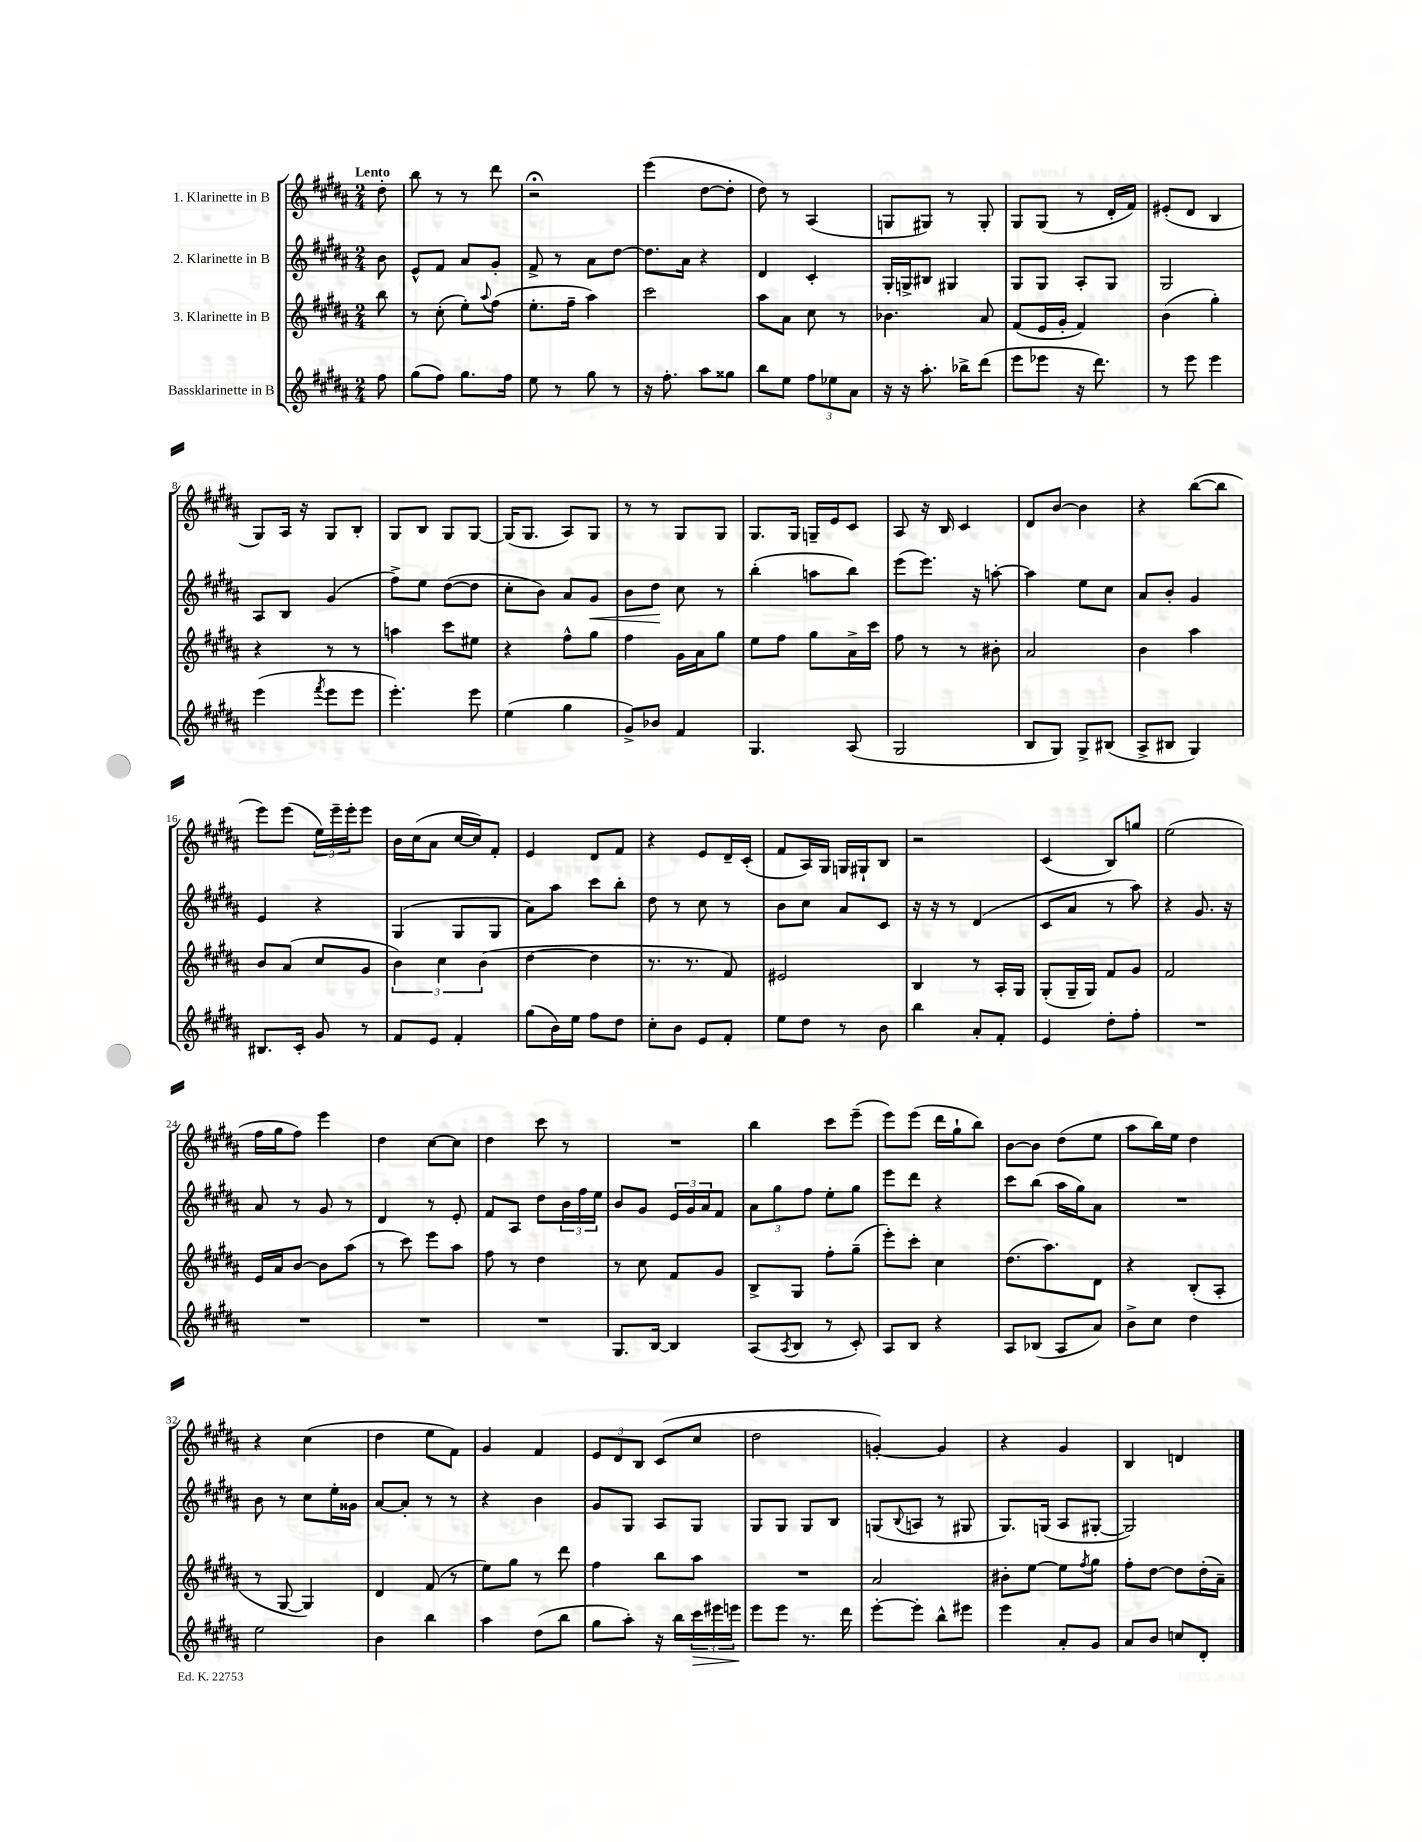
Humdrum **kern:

**kern	**dynam	**kern	**kern	**dynam	**kern
*part4	*part4	*part3	*part2	*part2	*part1
*staff4	*staff4	*staff3	*staff2	*staff2	*staff1
*I"Bassklarinette in B	*	*I"3. Klarinette in B	*I"2. Klarinette in B	*	*I"1. Klarinette in B
*clefG2	*	*clefG2	*clefG2	*	*clefG2
*k[f#c#g#d#a#]	*	*k[f#c#g#d#a#]	*k[f#c#g#d#a#]	*	*k[f#c#g#d#a#]
*M2/4	*	*M2/4	*M2/4	*	*M2/4
=	=	=	=	=	=
!	!	!	!	!	!LO:TX:a:B:t=Lento
8ff#\	.	8bb\	8b\	.	8dd#'\
=1	=1	=1	=1	=1	=1
(8gg#\L	.	8r	8e^^/L	.	8bb\
8ff#\J)	.	(8cc#'\	8f#/J	.	8r
8.gg#\L	.	8ee'\L)	8a#/L	.	8r
.	.	8qqaa#/	.	.	.
.	.	(8ff#\J	8g#'/J	.	8ddd#\
16ff#\Jk	.	.	.	.	.
=2	=2	=2	=2	=2	=2
8ee\	.	8.ee'\L	8f#^/	.	2r;<
8r	.	.	8r	.	.
.	.	16ff#~\Jk	.	.	.
8gg#\	.	4aa#\)	8a#\L	.	.
8r	.	.	[8dd#\J	.	.
=3	=3	=3	=3	=3	=3
16r	.	2ccc#\	8.dd#\L]	.	(4eee\
8.ff#'\	.	.	.	.	.
.	.	.	16a#\Jk	.	.
8aa#\L	.	.	4r	.	[8dd#\L
8gg##X\J	.	.	.	.	8dd#'\J]
=4	=4	=4	=4	=4	=4
8bb\L	.	8aa#\L	4d#/	.	8dd#\)
8ee\J	.	8a#\J	.	.	8r
12ff#\L	.	8cc#\	4c#'/	.	(4A#/
12ee-X\	.	.	.	.	.
.	.	8r	.	.	.
12a#\J	.	.	.	.	.
=5	=5	=5	=5	=5	=5
16r	.	4.b-X\	16G#'/LL	.	8Gn/L
16r	.	.	16Gn^/J	.	.
8.aa#'\	.	.	8B#X/J	.	8G#X/J)
.	.	.	4G#X/	.	8r
16bb-X^\KL	.	.	.	.	.
(8ddd#\J	.	8a#/	.	.	8G#'/
=6	=6	=6	=6	=6	=6
8eee\L	.	(8f#/L	8G#/L	.	8G#/L
8eee-X\J	.	16e/L	8G#/J	.	(8G#/J
.	.	16g#'/JJ	.	.	.
16r	.	4f#/)	8A#'/L	.	8r
8.ddd#\)	.	.	.	.	.
.	.	.	8G#/J	.	16d#'/LL
.	.	.	.	.	16f#/JJ)
=7	=7	=7	=7	=7	=7
8r	.	(4b\	2G#/	.	(8e#X'/L
8eee\	.	.	.	.	8d#/J
4eee\	.	4gg#'\)	.	.	4B/
!!LO:LB:g=z
=8	=8	=8	=8	=8	=8
(4eee\	.	4r	8A#/L	.	8G#/L)
.	.	.	8B/J	.	16A#/Jk
.	.	.	.	.	16r
8qfff#/	.	.	.	.	.
8eee\L	.	8r	(4g#/	.	8G#/L
8eee\J	.	8r	.	.	8B'/J
=9	=9	=9	=9	=9	=9
4.eee'\)	.	4aan\	8ff#^\L)	.	8G#/L
.	.	.	8ee\J	.	8B/J
.	.	8ccc#\L	([8dd#\L	.	8G#/L
8eee\	.	8ee#X\J	8dd#\J]	.	[8G#/J
=10	=10	=10	=10	=10	=10
(4ee\	.	4r	8cc#'\L	.	(16G#/KL]
.	.	.	.	.	8.G#/J
.	.	.	8b\J)	.	.
4gg#\	.	8ff#^^\L	8a#/L	.	8A#/L)
!	!	!	!	!LO:HP:b	!
.	.	8gg#\J	8g#/J	<	8G#/J
=11	=11	=11	=11	=11	=11
8g#^/L)	.	4ff#\	8b\L	.	8r
8b-X/J	.	.	8dd#\J	.	8r
4f#/	.	16g#\LL	8cc#\	[	8G#/L
.	.	16a#\J	.	.	.
.	.	8gg#\J	8r	.	8G#/J
=12	=12	=12	=12	=12	=12
4.G#/	.	8ee\L	(4bb'\	.	8.G#/L
.	.	8ff#\J	.	.	.
.	.	.	.	.	16G#/Jk
.	.	8gg#\L	8aan\L	.	16Gn~/LL
.	.	.	.	.	16e/J
(8A#/	.	16a#^\L	8bb\J)	.	8c#/J
.	.	16ccc#\JJ	.	.	.
=13	=13	=13	=13	=13	=13
2G#/	.	8ff#\	(8eee\L	.	8A#/
.	.	8r	8.eee\J)	.	16r
.	.	.	.	.	16B/
.	.	8r	.	.	4c#/
.	.	.	16r	.	.
.	.	8b#X'\	[8aan'\	.	.
=14	=14	=14	=14	=14	=14
8B/L	.	2a#/	4aa\]	.	8d#/L
8G#/J)	.	.	.	.	[8b/J
8G#^/L	.	.	8ee\L	.	4b\]
(8B#X/J	.	.	8cc#\J	.	.
=15	=15	=15	=15	=15	=15
8A#^/L	.	4b\	8a#/L	.	4r
8B#X/J	.	.	8b'/J	.	.
4G#/)	.	4aa#\	4g#/	.	([8bb\L
.	.	.	.	.	8bb\J]
!!LO:LB:g=z
=16	=16	=16	=16	=16	=16
8.B#X/L	.	8b/L	4e/	.	8eee\L)
.	.	(8a#/J	.	.	(8eee\J
16c#'/Jk	.	.	.	.	.
8g#/	.	8cc#/L	4r	.	24ee\LL)
.	.	.	.	.	24eee~\
.	.	.	.	.	24eee'\J
8r	.	8g#/J	.	.	8eee\J
=17	=17	=17	=17	=17	=17
8f#/L	.	6b\)	(4G#/	.	16b\LL
.	.	.	.	.	(16cc#\J
8e/J	.	.	.	.	8a#\J
.	.	6cc#\	.	.	.
4f#'/	.	.	8G#/L	.	[16cc#/LL
.	.	.	.	.	16cc#/J])
.	.	(6b\	.	.	.
.	.	.	8G#/J	.	8f#'/J
=18	=18	=18	=18	=18	=18
(8gg#\L	.	[4dd#\	8a#\L)	.	4e/
16b\L)	.	.	8aa#\J	.	.
16ee\JJ	.	.	.	.	.
8ff#\L	.	4dd#\]	8ccc#\L	.	8d#/L
8dd#\J	.	.	8bb'\J	.	8f#/J
=19	=19	=19	=19	=19	=19
8cc#'\L	.	8.r	8dd#\	.	4r
8b\J	.	.	8r	.	.
.	.	8.r	.	.	.
8e/L	.	.	8cc#\	.	8e/L
8f#'/J	.	8f#/)	8r	.	16d#~/L
.	.	.	.	.	(16c#'/JJ
=20	=20	=20	=20	=20	=20
8ee\L	.	2e#X/	8b\L	.	8f#/L
8dd#\J	.	.	8cc#\J	.	16A#/L)
.	.	.	.	.	16G#/JJ
8r	.	.	8a#/L	.	16Gn/LL
.	.	.	.	.	16G#X`/J
8b\	.	.	8c#/J	.	8B/J
=21	=21	=21	=21	=21	=21
4bb\	.	4B/	16r	.	2r
.	.	.	16r	.	.
.	.	.	8r	.	.
8a#'/L	.	8r	(4d#/	.	.
8f#'/J	.	16A#'/LL	.	.	.
.	.	16G#/JJ	.	.	.
=22	=22	=22	=22	=22	=22
4e/	.	(8G#'/L	8c#/L	.	(4c#/
.	.	16G#~/L	8a#/J	.	.
.	.	16G#/JJ)	.	.	.
8dd#'\L	.	8f#/L	8r	.	8B/L)
8ff#'\J	.	8g#/J	8aa#\)	.	8ggn/J
=23	=23	=23	=23	=23	=23
2r	.	2f#/	4r	.	(2ee\
.	.	.	8.g#/	.	.
.	.	.	16r	.	.
!!LO:LB:g=z
=24	=24	=24	=24	=24	=24
2r	.	16e/LL	8a#/	.	16ff#\LL
.	.	16a#/J	.	.	16gg#\J
.	.	[8b/J	8r	.	8ff#\J)
.	.	8b\L]	8g#/	.	4eee\
.	.	(8aa#\J	8r	.	.
=25	=25	=25	=25	=25	=25
2r	.	8r	4d#/	.	4dd#\
.	.	8ccc#\)	.	.	.
.	.	8eee\L	8r	.	[8cc#\L
.	.	8aa#\J	8e'/	.	8cc#\J]
=26	=26	=26	=26	=26	=26
2r	.	8ff#\	8f#/L	.	4dd#\
.	.	8r	8A#/J	.	.
.	.	4dd#\	8dd#\L	.	8ccc#\
.	.	.	24b\L	.	8r
.	.	.	24ff#\	.	.
.	.	.	24ee\JJ	.	.
=27	=27	=27	=27	=27	=27
8.G#/L	.	8r	8b/L	.	2r
.	.	8cc#\	8g#/J	.	.
[16B/Jk	.	.	.	.	.
4B/]	.	8f#/L	24e/LL	.	.
.	.	.	24g#/	.	.
.	.	.	24a#/J	.	.
.	.	8g#/J	8f#/J	.	.
=28	=28	=28	=28	=28	=28
(8A#/L	.	8B^/L	12a#\L	.	4bb\
.	.	.	12gg#\	.	.
8qA#/	.	.	.	.	.
8B/J	.	8G#/J	.	.	.
.	.	.	12ff#\J	.	.
8r	.	8ff#'\L	8ee'\L	.	8ccc#\L
8c#'/)	.	(8gg#~\J	8gg#\J	.	(8eee~\J
=29	=29	=29	=29	=29	=29
8A#/L	.	8eee'\L)	8eee\L	.	8eee\L)
8B/J	.	8ccc#'\J	8ddd#\J	.	(8eee\J
4r	.	4cc#\	4r	.	16ddd#\LL
.	.	.	.	.	16gg#`\J
.	.	.	.	.	8bb\J)
=30	=30	=30	=30	=30	=30
8A#/L	.	(8.dd#\L	8ccc#\L	.	[8b\L
(8B-X/J	.	.	(8bb\J	.	8b\J]
.	.	8.aa#\)	.	.	.
8A#/L	.	.	16aa#\LL	.	(8dd#\L
.	.	.	16gg#\J)	.	.
8a#/J)	.	8d#\J	8a#\J	.	8ee\J
=31	=31	=31	=31	=31	=31
8b^\L	.	4r	2r	.	8aa#\L
8cc#\J	.	.	.	.	16bb\L)
.	.	.	.	.	16ee\JJ
4dd#\	.	(8B'/L	.	.	4dd#\
.	.	8A#'/J	.	.	.
!!LO:LB:g=z
=32	=32	=32	=32	=32	=32
2ee\	.	8r	8b\	.	4r
.	.	[8G#/	8r	.	.
.	.	4G#/])	8cc#\L	.	(4cc#\
.	.	.	16ee'\L	.	.
.	.	.	16g##X\JJ	.	.
=33	=33	=33	=33	=33	=33
4b\	.	4d#/	[8a#/L	.	4dd#\
.	.	.	8a#'/J]	.	.
4bb\	.	(8f#/	8r	.	8ee\L
.	.	8r	8r	.	8f#\J)
=34	=34	=34	=34	=34	=34
4aa#\	.	8ee\L)	4r	.	4g#/
.	.	8gg#\J	.	.	.
(8dd#\L	.	8r	4b\	.	4f#/
8bb\J	.	8ddd#\	.	.	.
=35	=35	=35	=35	=35	=35
8gg#\L	.	4ff#\	8g#/L	.	12e/L
.	.	.	.	.	12d#/
8aa#'\J)	.	.	8G#/J	.	.
.	.	.	.	.	12B/J
16r	.	8bb\L	8A#/L	.	(8c#/L
16bb\LL	.	.	.	.	.
!	!LO:HP:b	!	!	!	!
24ccc#\	>	8aa#\J	8G#/J	.	8cc#/J
24eee#X\	.	.	.	.	.
24eeen\JJ	.	.	.	.	.
.	]	.	.	.	.
=36	=36	=36	=36	=36	=36
8eee\L	.	2r	8G#/L	.	2dd#\
8eee\J	.	.	8G#/J	.	.
8.r	.	.	8G#/L	.	.
.	.	.	8B/J	.	.
16ddd#\	.	.	.	.	.
=37	=37	=37	=37	=37	=37
[8eee'\L	.	2a#/	(8Gn/L	.	[4gn'/)
.	.	.	8qqB/	.	.
8eee'\J]	.	.	8An/J	.	.
8bb^^\L	.	.	8r	.	4g/]
8eee#X\J	.	.	8G#X/	.	.
=38	=38	=38	=38	=38	=38
4eee\	.	8b#X'\L	8.G#/L)	.	4r
.	.	[8ee\J	.	.	.
.	.	.	(16Gn/Jk	.	.
8a#'/L	.	8ee\L]	8A#/L	.	4g#/
.	.	8qff#/	.	.	.
8g#/J	.	8gg#\J	[8G#X'/J	.	.
=39	=39	=39	=39	=39	=39
8a#/L	.	8ff#'\L	2G#/])	.	4B/
8b/J	.	[8dd#\J	.	.	.
8ccn/L	.	8dd#\L]	.	.	4dn/
8d#'/J	.	(16dd#'\L	.	.	.
.	.	16a#~\JJ)	.	.	.
==	==	==	==	==	==
*-	*-	*-	*-	*-	*-
